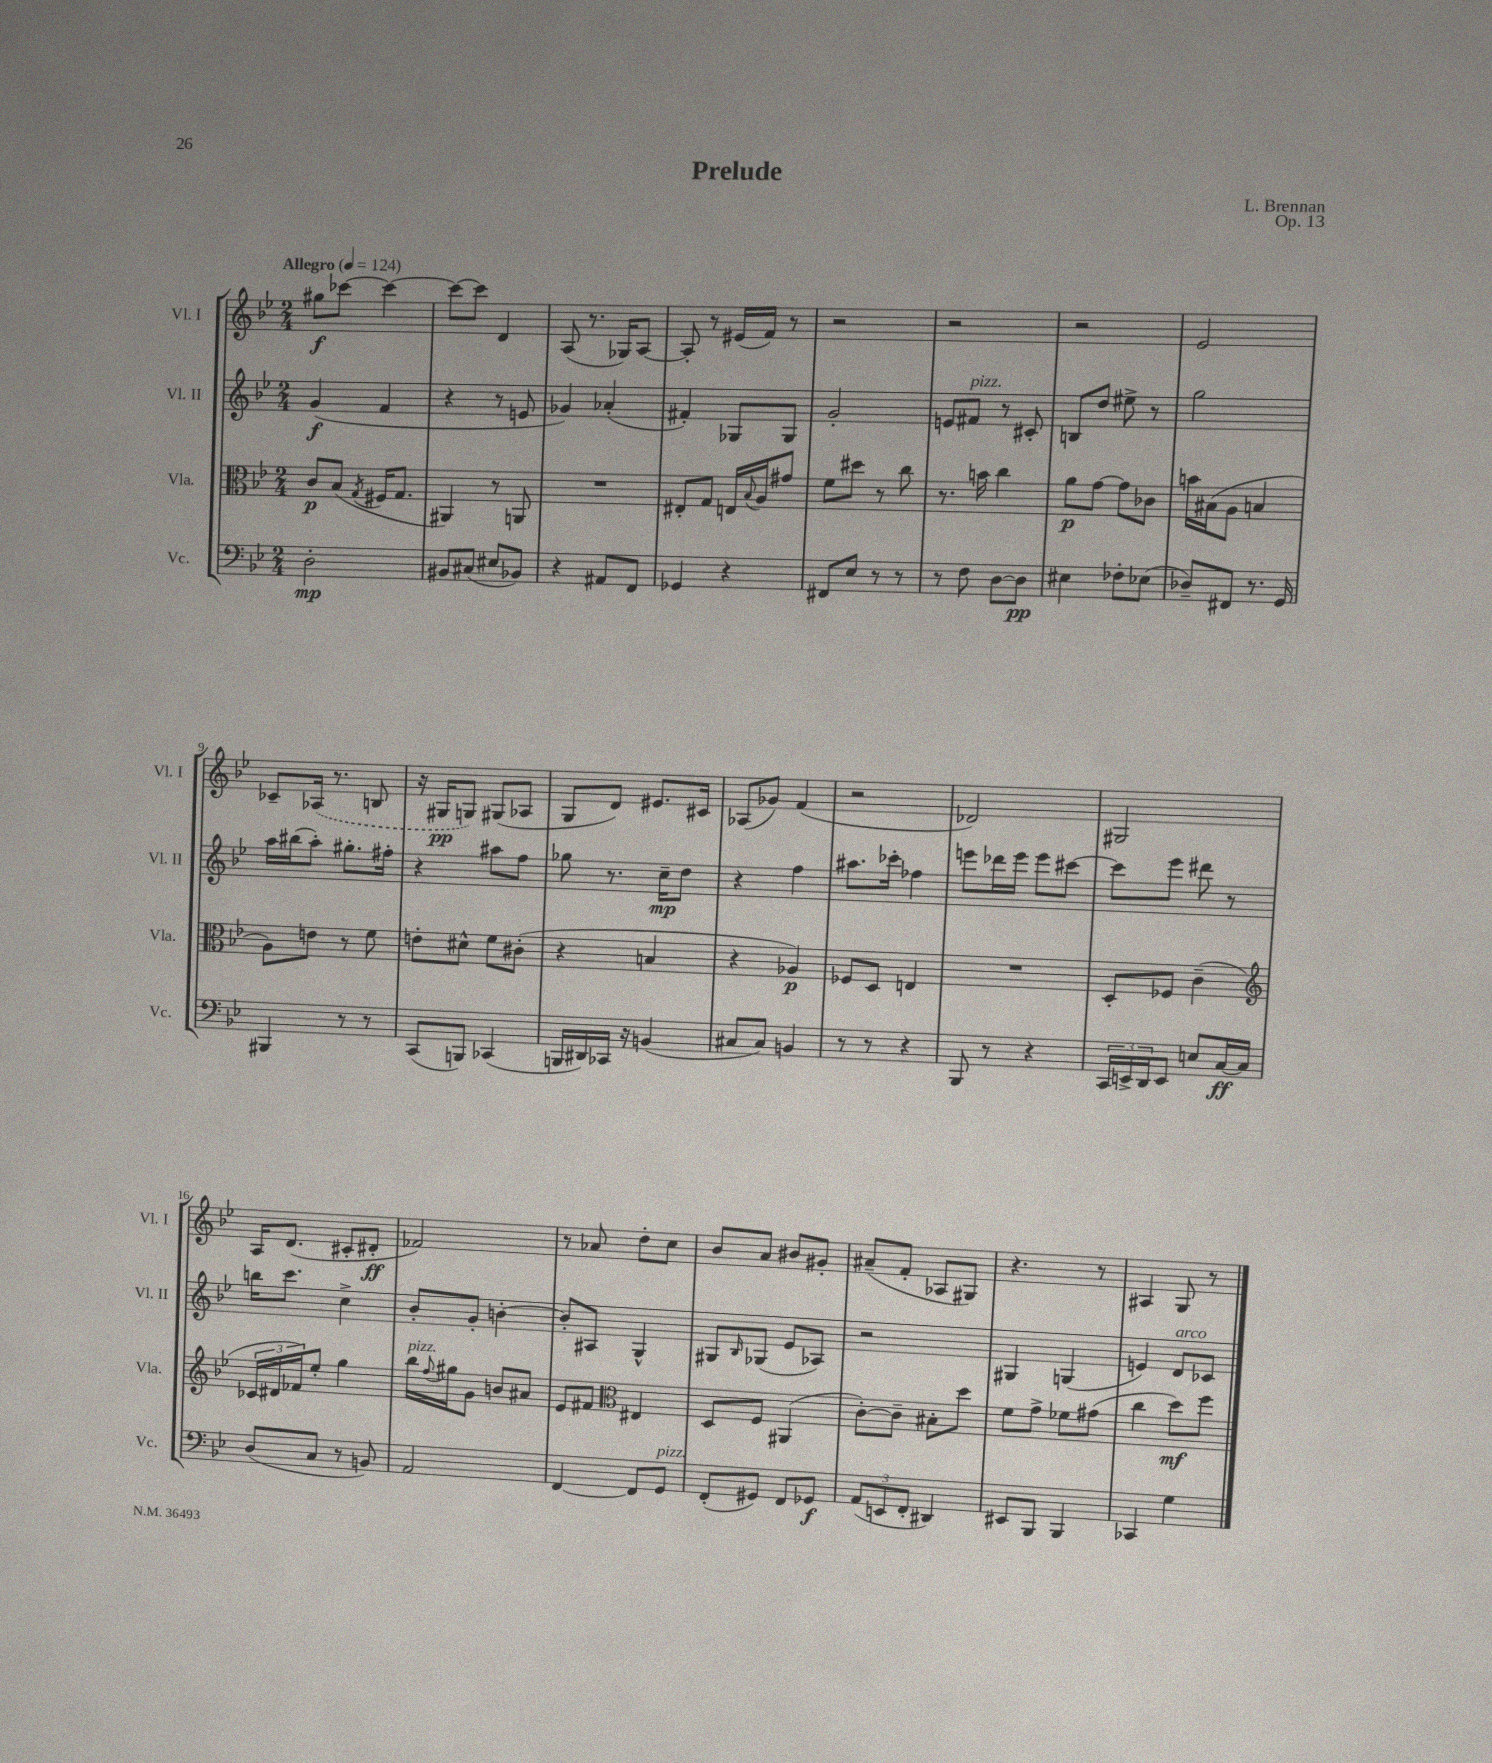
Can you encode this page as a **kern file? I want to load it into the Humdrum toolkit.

**kern	**kern	**kern	**kern
*staff4	*staff3	*staff2	*staff1
*clefF4	*clefC3	*clefG2	*clefG2
*k[b-e-]	*k[b-e-]	*k[b-e-]	*k[b-e-]
*M2/4	*M2/4	*M2/4	*M2/4
*MM124	*MM124	*MM124	*MM124
2D'\	8c/L	(4g/	8gg#\L
.	(8B-/J	.	[8ccc-\J
.	8qG/	.	.
.	16F#/LK	4f/	4ccc-\_
.	8.G/J	.	.
=	=	=	=
8BB#/L	4AA#/)	4r	8ccc-\_L
(8C#/J	.	.	8ccc-\]J
8E#/L	8r	8r	4d/
8BB-/J)	8AA/	8e/	.
=	=	=	=
4r	2r	4g-/)	(8A/
.	.	.	8.r
8AA#/L	.	(4a-'/	.
.	.	.	16G-/LK)
8FF/J	.	.	[8A/J
=	=	=	=
4GG-/	8E#'/L	4f#'/)	8A'/]
.	8G/J	.	8r
4r	16E/LL	8G-/L	(16e#/LL
.	8qqB-/	.	.
.	16A/J	.	16f/JJ)
.	8g#/J	8G-/J	8r
=	=	=	=
8FF#/L	8f\L	2g'/	2r
8E-/J	8dd#\J	.	.
8r	8r	.	.
8r	8cc\	.	.
=	=	=	=
8r	8.r	8e/L	2r
8F\	.	8f#/J	.
.	16b\	.	.
[8D\L	4cc\	8r	.
8D\]J	.	8c#'/	.
=	=	=	=
4E#\	8a\L	8B/L	2r
.	[8g\J	8dd/J	.
8F-'\L	8g\]L	8ee#^\	.
(8E-\J	8c-\J	8r	.
=	=	=	=
8D-~/L)	16b\LL	2gg\	2e-/
.	(16B#\J	.	.
8FF#/J	8A\J	.	.
8.r	4B/	.	.
16GG/	.	.	.
=	=	=	=
4BBB#/	8A\L)	16aa\LL	8c-~/L
.	.	(16bb#\J	.
.	8e\J	8aa'\J)	(16A-/Jk
.	.	.	8.r
8r	8r	8.gg#'\L	.
8r	8f\	.	8B/
.	.	16ff#'\Jk	.
=	=	=	=
(8CC/L	8e'\L	4r	16r
.	.	.	16G#/LK
8BBB/J)	8d#^^\J	.	8G/J)
(4CC-/	8f\L	8aa#\L	(8G#/L
.	(8c#'\J	8ff\J	8A-/J
=	=	=	=
16BBB/LL	4r	8gg-\	8G/L
16DD#/)	.	.	.
16CC-/JJ	.	8.r	8d/J)
16r	.	.	.
(4BB/	4B/	.	8.e#/L
.	.	16cc~\LK	.
.	.	8dd\J	.
.	.	.	16c#/Jk
=	=	=	=
8C#/L	4r	4r	(8A-/L
8C#/J)	.	.	8g-/J)
4BB/	4A-/)	4ff\	(4f/
=	=	=	=
8r	8F-/L	8.aa#\L	2r
8r	8D/J	.	.
.	.	16ccc-'\Jk	.
4r	4E/	4ff-\	.
=	=	=	=
8BBB-/	2r	8eee\L	2d-/)
8r	.	16ddd-\L	.
.	.	16eee\JJ	.
4r	.	8eee\L	.
.	.	[8ccc#\J	.
=	=	=	=
24CC/LL	8D'/L	8ccc#\]L	2G#/
24EE^/	.	.	.
24DD/J	.	.	.
8EE/J	8F-/J	8eee-\J	.
8E/L	(4c~\	8ddd#\	.
[16C/L	.	8r	.
16C/]JJ	.	.	.
=	=	=	=
*	*clefG2	*	*
(8D/L	24c-/LL	16bb\LK	16A/LK
.	24d#/	.	.
.	.	8.ccc\J	(8.d/J
.	24f-/J)	.	.
8C/J	8ee-'/J	.	.
8r	4gg\	4cc^\	8c#'/L
8BB/)	.	.	8d#'/J
=	=	=	=
2AA/	16bb-\LL	8b-'/L	2f-/)
.	8qqff/	.	.
.	16gg#\J	.	.
.	8g\J	8g'/J	.
.	8b/L	[4b'\	.
.	8a#/J	.	.
=	=	=	=
[4FF/	8e-/L	8b'/]L	8r
.	8f#/J	8A#/J	8a-/
*	*clefC3	*	*
8FF/]L	4E#/	4G^^/	8dd'\L
8GG/J	.	.	8cc\J
=	=	=	=
(8FF'/L	8D/L	8G#/L	8b-/L
.	.	16qqB-/	.
8GG#/J)	8F/J	(8G-/J	8a/J
8FF/L	(4AA#/	8e-/L	8b#/L
8GG-/J	.	8A-/J)	8g#'/J
=	=	=	=
(12AA/L	[8c'\L)	2r	(8a#~/L
12EE/	.	.	.
.	8c~\]J	.	8f'/J
12FF'/J	.	.	.
4DD#/)	8B#'\L	.	8A-/L
.	8dd\J	.	8G#/J)
=	=	=	=
8EE#/L	8f\L	4G#/	4.r
8BBB-/J	8g^\J	.	.
4BBB-/	8f-\L	(4G/	.
.	(8g#\J	.	8r
=	=	=	=
4CC-/	4cc\	4e/)	4A#/
4G\	8dd\L)	8d/L	8G/
.	8ff\J	8c-/J	8r
==	==	==	==
*-	*-	*-	*-
